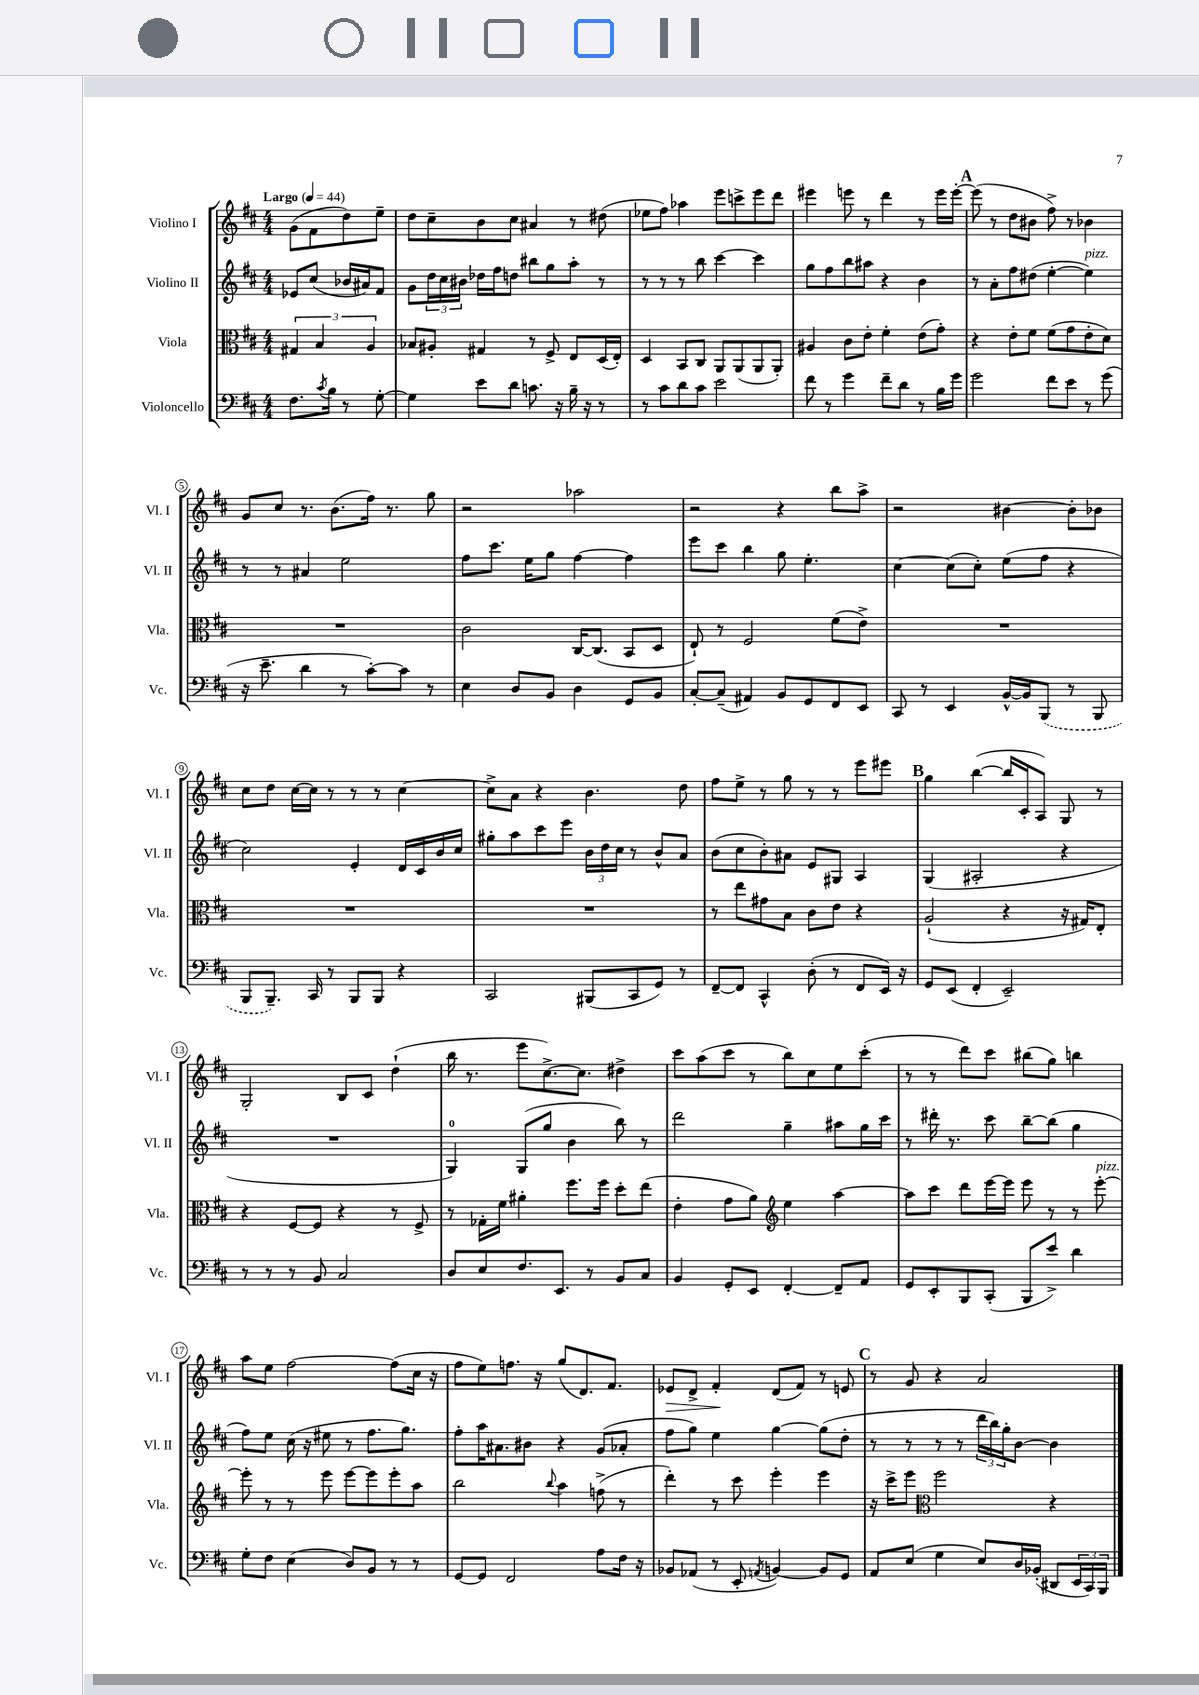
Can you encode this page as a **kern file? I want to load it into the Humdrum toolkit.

**kern	**kern	**kern	**kern	**dynam
*part4	*part3	*part2	*part1	*part1
*staff4	*staff3	*staff2	*staff1	*staff1
*I"Violoncello	*I"Viola	*I"Violino II	*I"Violino I	*
*I'Vc.	*I'Vla.	*I'Vl. II	*I'Vl. I	*
*clefF4	*clefC3	*clefG2	*clefG2	*
*k[f#c#]	*k[f#c#]	*k[f#c#]	*k[f#c#]	*
*M4/4	*M4/4	*M4/4	*M4/4	*
*MM44	*MM44	*MM44	*MM44	*
=	=	=	=	=
!	!	!	!LO:TX:a:B:t=Largo	!
8.F#\L	6G#X/	8e-X/L	(8g\L	.
.	.	(8cc#/J	8f#\	.
.	6B/	.	.	.
8qc#/	.	.	.	.
16B\Jk	.	.	.	.
8r	.	16b-X/LL	8dd\)	.
.	.	16a#X/J)	.	.
.	6A/	.	.	.
[8G'\	.	8f#/J	8ee~\J	.
=1	=1	=1	=1	=1
4G\]	8B-X/L	8g\L	8dd\L	.
.	8A#X'/J	24dd\L	8cc#~\	.
.	.	24cc#\	.	.
.	.	24b#X\JJ	.	.
8e\L	4G#X/	16dd-X\LL	8b\	.
.	.	16ff#\J	.	.
8d\J	.	8ddn\J	8cc#\J	.
8.cn\	8r	8bb#X\L	4a#X/	.
.	8F#^/	8gg\	.	.
16r	.	.	.	.
16B~\	8E/L	8aa'\J	8r	.
16r	.	.	.	.
8r	(16D/L	8r	(8dd#X\	.
.	16E'/JJ)	.	.	.
=2	=2	=2	=2	=2
8r	4D/	8r	8ee-X\L	.
8c#\L	.	8r	8ff#\J)	.
8d\	8BB/L	8r	4aa-X\	.
8c#\J	8C#/J	8bb\	.	.
2e\	8AA/L	[4ccc#\	8eee\L	.
.	(8AA/	.	8cccn^\	.
.	8AA/	4ccc#\]	8eee\	.
.	8AA'/J)	.	8ddd\J	.
=3	=3	=3	=3	=3
8f#\	4A#X/	8gg\L	4eee#X\	.
8r	.	8ff#\	.	.
4g\	8c#\L	8bb\	8eeen\	.
.	8e'\J	8aa#X\J	8r	.
8f#~\L	4f#'\	4r	4ddd\	.
8d\J	.	.	.	.
8r	(8e\L	4b\	8r	.
16B\LL	8g'\J)	.	16eee\LL	.
16g\JJ	.	.	[16eee'\JJ	.
!!LO:REH:place=s1:t=A
=4	=4	=4	=4	=4
2g\	4r	8r	(8eee\]	.
.	.	8a'\L	8r	.
.	8e'\L	8ff#\	8dd\L	.
.	8f#\J	(8dd#X\J	8b#X\J	.
8f#\L	(8f#\L	[4ee'\	8ff#^\)	.
8e\J	8g\	.	8r	.
!	!	!LO:TX:a:i:t=pizz.	!	!
8r	8e'\	4ee\])	4b-X\	.
(8g\	8d\J)	.	.	.
!!LO:LB:g=z
=5	=5	=5	=5	=5
16r	1r	8r	8g/L	.
8.e~\	.	.	.	.
.	.	8r	8cc#/J	.
4d\	.	4a#X/	8.r	.
.	.	.	(8.b\L	.
8r	.	2ee\	.	.
[8c#'\L)	.	.	16ff#\Jk)	.
.	.	.	8.r	.
8c#\J]	.	.	.	.
8r	.	.	8gg\	.
=6	=6	=6	=6	=6
4E\	2c#\	8ff#\L	2r	.
.	.	8.ccc#\J	.	.
8D/L	.	.	.	.
.	.	16ee\KL	.	.
8BB/J	.	8gg\J	.	.
4D\	[16C#/KL	[4ff#\	2aa-X\	.
.	(8.C#/J]	.	.	.
8GG/L	8BB/L	4ff#\]	.	.
8BB/J	8D/J	.	.	.
=7	=7	=7	=7	=7
[8C#'/L	8E`/)	8eee\L	2r	.
(8C#~/J]	8r	8ccc#\J	.	.
4AA#X/)	2F#/	4bb\	.	.
8BB/L	.	8gg\	4r	.
8GG/	.	4.ee'\	.	.
8FF#/	(8f#\L	.	8bb\L	.
8EE/J	8e^\J)	.	8aa^\J	.
=8	=8	=8	=8	=8
8CC#/	1r	[4cc#\	2r	.
8r	.	.	.	.
4EE/	.	(8cc#\L]	.	.
.	.	8cc#'\J)	.	.
[16BB^^/LL	.	(8ee\L	[4b#X\	.
16BB/J]	.	.	.	.
(8BBB/J	.	8ff#\J	.	.
8r	.	4r	8b#'\L]	.
8BBB/	.	.	8b-X\J	.
!!LO:LB:g=z
=9	=9	=9	=9	=9
8BBB/L	1r	2cc#\)	8cc#\L	.
8.BBB~/J)	.	.	8dd\J	.
.	.	.	[16cc#\LL	.
16CC#/	.	.	16cc#\JJ]	.
8r	.	.	8r	.
8BBB/L	.	4e'/	8r	.
8BBB/J	.	.	8r	.
4r	.	16d/LL	[4cc#\	.
.	.	16c#/	.	.
.	.	16b/	.	.
.	.	16cc#/JJ	.	.
=10	=10	=10	=10	=10
2CC#/	1r	8gg#X'\L	8cc#^\L]	.
.	.	8aa\	8a\J	.
.	.	8ccc#\	4r	.
.	.	8eee\J	.	.
(8BBB#X/L	.	24b\LL	4.b\	.
.	.	24dd\	.	.
.	.	24cc#\JJ	.	.
8CC#/	.	8r	.	.
8GG/J)	.	8b^^/L	.	.
8r	.	8a/J	8dd\	.
=11	=11	=11	=11	=11
[8FF#~/L	8r	(8b\L	8ff#\L	.
8FF#/J]	8ee\L	8cc#\	8ee^\J	.
4CC#^^/	8g#X\	8b'\)	8r	.
.	8B\J	8a#X\J	8gg\	.
(8D'\	8c#\L	8e/L	8r	.
8r	8e\J	8G#X/J	8r	.
8FF#/L	4r	4A/	8eee\L	.
16EE/Jk)	.	.	8eee#X\J	.
16r	.	.	.	.
!!LO:REH:place=s1:t=B
=12	=12	=12	=12	=12
8GG/L	(2A`/	(4G/	4gg\	.
(8EE/J	.	.	.	.
4FF#'/	.	2A#X'/	([4bb\	.
2EE~/)	4r	.	16bb/LL]	.
.	.	.	16c#'/J	.
.	.	.	8A/J)	.
.	16r	4r	8G/	.
.	16G#X/KL)	.	.	.
.	8E'/J	.	8r	.
!!LO:LB:g=z
=13	=13	=13	=13	=13
8r	4r	1r	2G'/	.
8r	.	.	.	.
8r	[8F#/L	.	.	.
8BB/	8F#/J]	.	.	.
2C#/	4r	.	8B/L	.
.	.	.	8c#/J	.
.	8r	.	(4dd`\	.
.	8F#^/	.	.	.
=14	=14	=14	=14	=14
8D/L	8r	4G/)	16bb\	.
.	.	.	8.r	.
8E/	16G-X'\LL	.	.	.
.	16f#\JJ	.	.	.
8.F#/	4a#X'\	(8G/L	8eee\L	.
.	.	8gg/J	[8.cc#^\)	.
8.EE/J	.	.	.	.
.	8.ff#\L	4b\	.	.
.	.	.	8.cc#\J]	.
8r	.	.	.	.
.	16ff#\Jk	.	.	.
8BB/L	8dd'\L	8bb\)	4dd#X^\	.
8C#/J	(8ee\J	8r	.	.
=15	=15	=15	=15	=15
4BB/	4e'\	2ddd\	8ccc#\L	.
.	.	.	(8aa\	.
8GG'/L	8g\L	.	8ccc#\J	.
8EE/J	8a\J)	.	8r	.
*	*clefG2	*	*	*
[4FF#'/	4ee\	4gg~\	8bb\L)	.
.	.	.	8cc#\	.
8FF#~/L]	[4aa\	8aa#X\L	8ee\	.
8AA/J	.	16gg\L	(8ccc#'\J	.
.	.	16ccc#\JJ	.	.
=16	=16	=16	=16	=16
8GG/L	8aa\L]	8r	8r	.
8EE'/	8ccc#\J	16ddd#X'\	8r	.
.	.	8.r	.	.
8BBB/	8ddd\L	.	8ddd\L)	.
(8CC#'/J	[16eee\L	8ccc#\	8ccc#\J	.
.	16eee\JJ]	.	.	.
8BBB/L	8eee\	[8bb~\L	(8bb#X\L	.
8e^/J)	8r	(8bb\J]	8gg\J)	.
4d\	8r	4gg\	4bbn\	.
!	!LO:TX:a:i:t=pizz.	!	!	!
.	[8eee'\	.	.	.
!!LO:LB:g=z
=17	=17	=17	=17	=17
8G'\L	8eee'\]	8ff#\L)	8aa\L	.
8F#\J	8r	8ee\J	8ee\J	.
(4E\	8r	(16cc#\	[2ff#\	.
.	.	16r	.	.
.	8eee\	8ee#X\	.	.
8D/L)	[8eee\L	8r	.	.
8BB/J	8eee\]	8.ff#\L	.	.
8r	8eee'\	.	(8ff#\L]	.
.	.	8.gg\J)	.	.
8r	8aa\J	.	16cc#\Jk	.
.	.	.	16r	.
=18	=18	=18	=18	=18
[8GG/L	2bb\	8ff#'\L	8ff#\L	.
8GG/J]	.	16aa\K	8ee\)	.
.	.	8.a#X\	.	.
2FF#/	.	.	8.ffn\J	.
.	.	8b#X\J	.	.
.	.	.	16r	.
.	8qqbb/	.	.	.
.	4aa\	4r	(8gg/L	.
.	.	.	8.d/)	.
8A\L	(8ffn^\	(8g/L	.	.
.	.	.	8.f#/J	.
16F#\Jk	8r	8a-X'/J	.	.
16r	.	.	.	.
=19	=19	=19	=19	=19
!	!	!	!	!LO:HP:b
8BB-X/L	4ddd'\)	8ff#\L	8e-X/L	>
(8AA-X/J	.	8gg\J)	8d^/J	.
8r	8r	4ee\	4f#'/	.
8EE'/	8ccc#\	.	.	.
8qAAn/	.	.	.	.
[4BBn/)	4eee'\	[4gg\	(8d/L	]
.	.	.	8f#/J)	.
8BB/L]	4eee\	(8gg\L]	8r	.
8GG/J	.	8dd'\J	8en/	.
!!LO:REH:place=s1:t=C
=20	=20	=20	=20	=20
8AA/L	16r	8r	8r	.
.	16ccc#^\KL	.	.	.
(8E/J	8eee\J	8r	8g/	.
*	*clefC3	*	*	*
4G\	2ff#\	8r	4r	.
.	.	8r	.	.
8E/L)	.	24ddd\LL	2a/	.
.	.	24bb\)	.	.
.	.	24gg'\J	.	.
16D/L	.	[8b\J	.	.
(16BB-X'/JJ	.	.	.	.
8DD#X/L	4r	4b\]	.	.
24EE/L	.	.	.	.
24CC#/)	.	.	.	.
24BBB/JJ	.	.	.	.
==	==	==	==	==
*-	*-	*-	*-	*-
